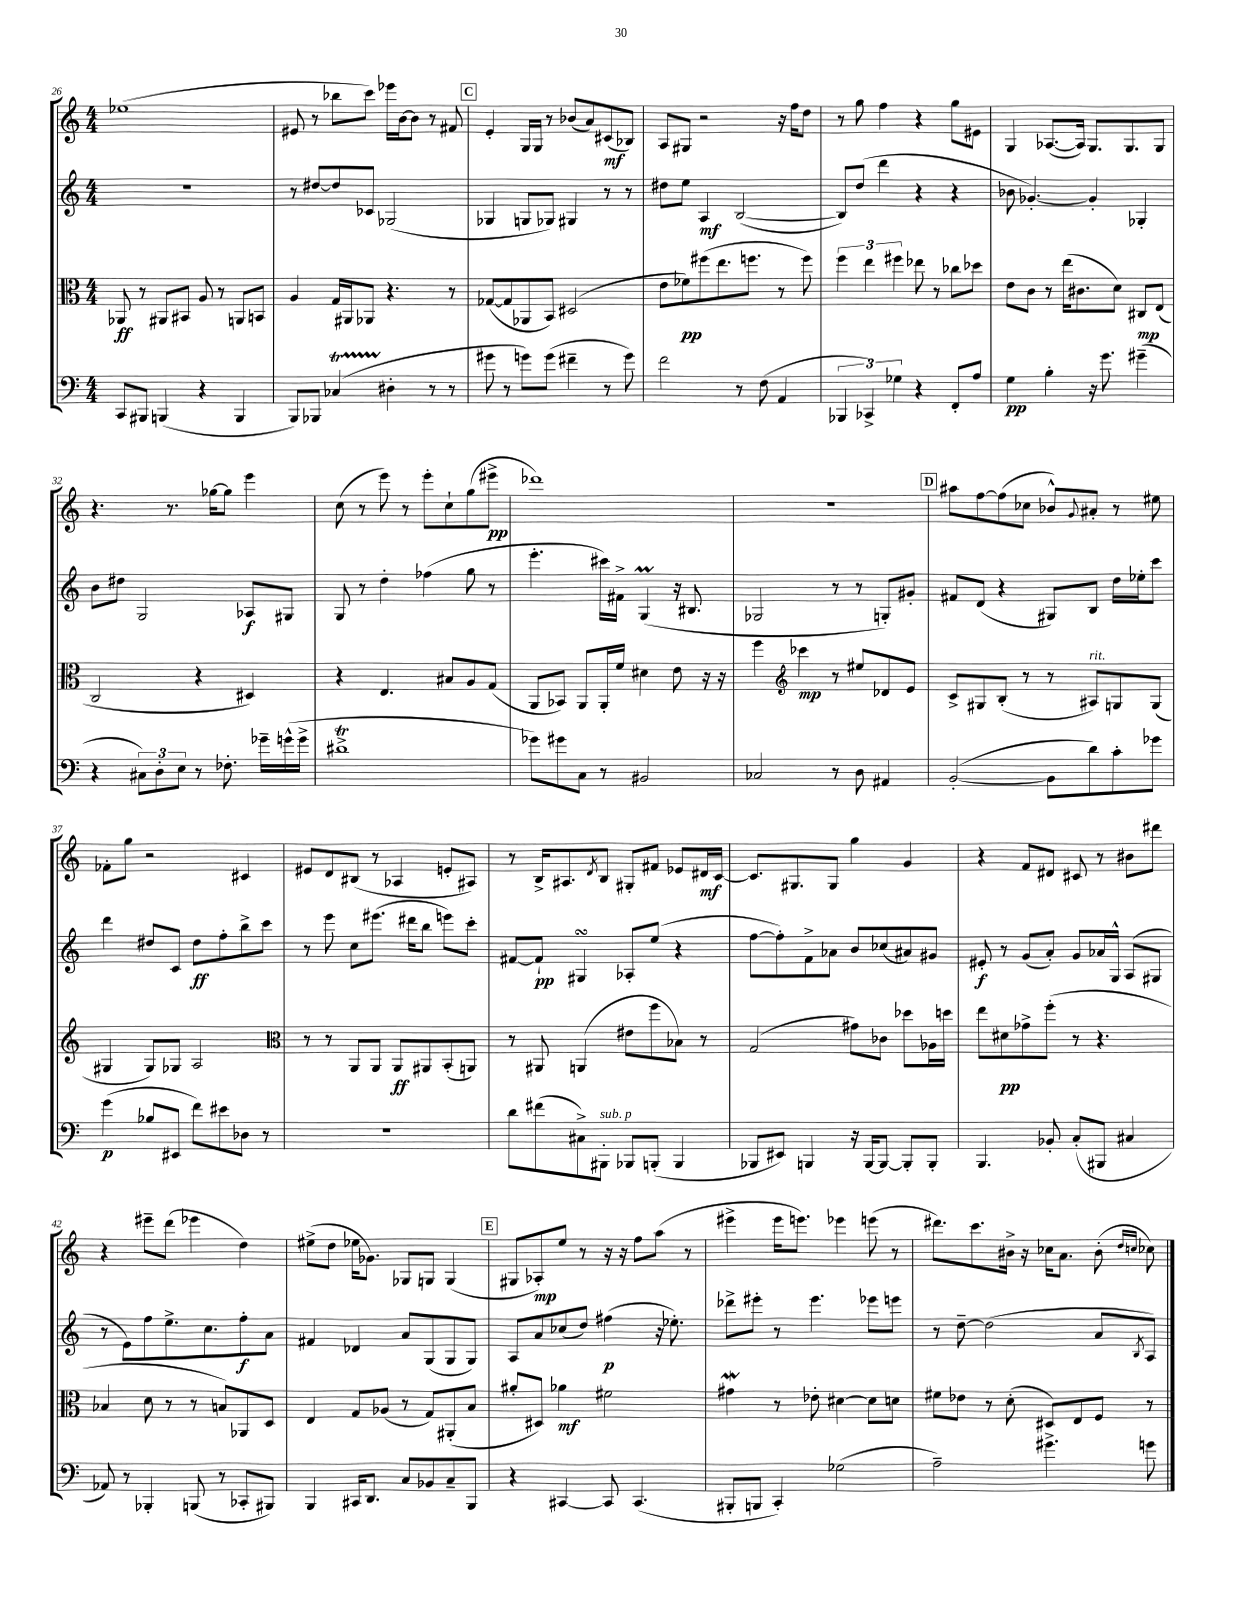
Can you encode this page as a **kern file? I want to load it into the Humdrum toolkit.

**kern	**kern	**kern	**kern
*staff4	*staff3	*staff2	*staff1
*clefF4	*clefC3	*clefG2	*clefG2
*k[]	*k[]	*k[]	*k[]
*M4/4	*M4/4	*M4/4	*M4/4
8CC	8AA-	1r	(1ee-
8BBB#	8r	.	.
(4BBB	8AA#	.	.
.	8BB#	.	.
4r	8A	.	.
.	8r	.	.
4BBB	8AA	.	.
.	8BB	.	.
=	=	=	=
8BBB)	4A	8r	8e#
8BBB-	.	[8dd#	8r
(4C-	16G	8dd#]	8bb-
.	16AA#	.	.
.	8AA-	8c-	8ccc)
4D#'	4.r	(2G-	16eee-
.	.	.	[16b
.	.	.	8b]
8r	.	.	8r
8r	8r	.	8f#
=	=	=	=
8g#	([8G-	4G-	4e'
8r	8G-]	.	.
8g)	8AA-	8G	16G
.	.	.	16G
(8g	8BB)	8G-)	8r
4f#~	(2D#	4G#	(8b-
.	.	.	8a)
8r	.	8r	(8c#
8g)	.	8r	8B-)
=	=	=	=
2f	8e	8dd#	8A
.	8f-)	8ee	8G#
.	(8ff#	4A	2r
.	8.ee	.	.
8r	.	([2B	.
.	8.ff	.	.
(8F	.	.	.
4AA	8r	.	16r
.	.	.	16ff
.	8ff)	.	8dd
=	=	=	=
6BBB-	6ff	8B])	8r
.	.	(8dd	8gg
6CC-^)	6ee	.	.
.	.	4ddd	4ff
6G-	6ff#	.	.
4r	8ee-	4r	4r
.	8r	.	.
8FF'	8cc-	4r	8gg
8A	8dd-	.	8e#
=	=	=	=
4G	8e	8b-	4G
.	8c	[4.g-')	.
4B'	8r	.	([8.A-
.	(16ee	.	.
.	8.c#	.	16A-])
16r	.	4g-']	8.G
8.g	.	.	.
.	8d)	.	.
.	.	.	8.G
(4g#~	8C#	4G-'	.
.	(8E	.	8G
=	=	=	=
4r	2C	8b	4.r
.	.	8dd#	.
12C#)	.	2G	.
12D'	.	.	.
.	.	.	8.r
12E	.	.	.
8r	4r	.	.
.	.	.	[16gg-
8.F-'	.	.	8gg-]
.	4D#)	8A-	4eee
16g-~	.	.	.
(16g^^	.	8G#	.
16g^	.	.	.
=	=	=	=
1d#^	4r	8G	(8cc
.	.	8r	8r
.	4.E	4dd'	8eee)
.	.	.	8r
.	.	(4ff-	8eee'
.	8B#	.	8cc`
.	8A	8gg	(8gg
.	(8G	8r	8eee#^
=	=	=	=
8g-)	8AA	4.eee'	1ddd-)
8g#	8BB-)	.	.
8C	8AA	.	.
8r	16AA'	16ccc#)	.
.	16f	16f#^	.
2BB#	4d#	(4G	.
.	8e	16r	.
.	.	8.B#	.
.	16r	.	.
.	16r	.	.
=	=	=	=
2C-	4ff	2G-	1r
*	*clefG2	*	*
.	4ccc-	.	.
8r	8r	8r	.
8D	8ee#	8r	.
4AA#	8d-	8G')	.
.	8e	8g#'	.
=	=	=	=
([2BB'	8c^	8f#	8aa#
.	8G#	(8d	[8ff
.	(8B'	4r	(8ff]
.	8r	.	8cc-
8BB]	8r	8G#)	8b-^^)
.	.	.	8qqg
8d)	8A#)	8B	8a#'
8c'	8G	16dd	8r
.	.	16ee-'	.
8g-	(8G	8ccc	8ee#
=	=	=	=
(4g	4G#	4ddd	8f-'
.	.	.	8gg
8B-	8G#)	8dd#	2r
8EE#	8G-	8c	.
8f)	2A	8dd#	.
8e#	.	8ff'	.
8D-	.	8bb^	4c#
8r	.	8ccc	.
=	=	=	=
*	*clefC3	*	*
1r	8r	8r	8e#
.	8r	8eee	8d
.	8AA	8cc	(8B#
.	8AA	(8.eee#	8r
.	8AA	.	4A-
.	.	16ddd#	.
.	8AA#	8bb	.
.	(8BB'	8eee)	8e'
.	8AA)	8ccc'	8A#)
=	=	=	=
8d	8r	[8f#	8r
(8f#	8AA#	8f#`]	16B^
.	.	.	8.A#
8C#^)	(4AA	4G#	.
.	.	.	8qd
8BBB#'	.	.	8B
8BBB-	8e#	8A-'	8G#'
(8BBB'	8ff	(8ee	8f#
4BBB	8B-)	4r	8e-
.	8r	.	16d#
.	.	.	[16c
=	=	=	=
8BBB-	(2G	[8ff	8.c]
8EE#)	.	8ff'])	.
.	.	.	8.G#
4BBB	.	8f^	.
.	.	8a-	8G#
16r	8g#)	8b	4gg
[16BBB	.	.	.
8BBB_	8c-	(8cc-	.
8BBB']	8dd-	8a#)	4g
8BBB'	16A-	8g#	.
.	16dd	.	.
=	=	=	=
4.BBB	8ee	8e#'	4r
.	8d#	8r	.
.	8g-^	(8g	8f
8BB-'	(8ff'	8a')	8d#
(8C'	8r	8g	8c#
8BBB#	4.r	16a-	8r
.	.	16G^^	.
4C#	.	(8A	8b#
.	.	8G#	8ddd#
=	=	=	=
8AA-)	4B-	8r	4r
8r	.	8e)	.
4BBB-'	8d	8ff	8eee#~
.	8r	8.ee^	(8ddd
(8BBB	8r	.	4eee-
.	.	8.cc	.
8r	8B)	.	.
8CC-'	8AA-	8ff'	4dd)
8BBB#)	8D	8a	.
=	=	=	=
4BBB	4E	4f#	(8ee#^
.	.	.	8dd
16CC#	8G	4d-	16ee-
8.DD	.	.	8.g-)
.	(8A-	.	.
8C	8r	8a	8G-
8BB-	8G)	(8G	8G
8C~	(8AA#'	8G	(4G
8BBB	8B	8G)	.
=	=	=	=
4r	8a#'	8A	8G#
.	8D#)	8a	8A-')
[4CC#	4a-	(8cc-	8ee
.	.	8dd)	8r
8CC#]	2f#	(4ff#	16r
.	.	.	16r
(4.CC#	.	.	8ff
.	.	16r	(8aa
.	.	8.ee-')	.
.	.	.	8r
=	=	=	=
8BBB#'	4g#	8ddd-^	4eee#^
8BBB	.	8eee#'	.
4CC')	8r	8r	16eee#
.	.	.	8.eee)
.	8e-'	4.eee#	.
(2G-	[4d#	.	4eee-
.	8d#]	8eee-	(8eee
.	8d	8eee	8r
=	=	=	=
2A~)	8f#	8r	8.ddd#)
.	8e-	[8dd~	.
.	.	.	8.ccc
.	8r	(2dd]	.
.	(8d'	.	16b#^
.	.	.	16r
4.g#^	8D#)	.	16cc-
.	.	.	8.a
.	8E	.	.
.	8F	8a	(8b#'
.	.	.	16qqdd
.	.	8qB	16qqcc
8g	8r	8A)	8cc-)
==	==	==	==
*-	*-	*-	*-
